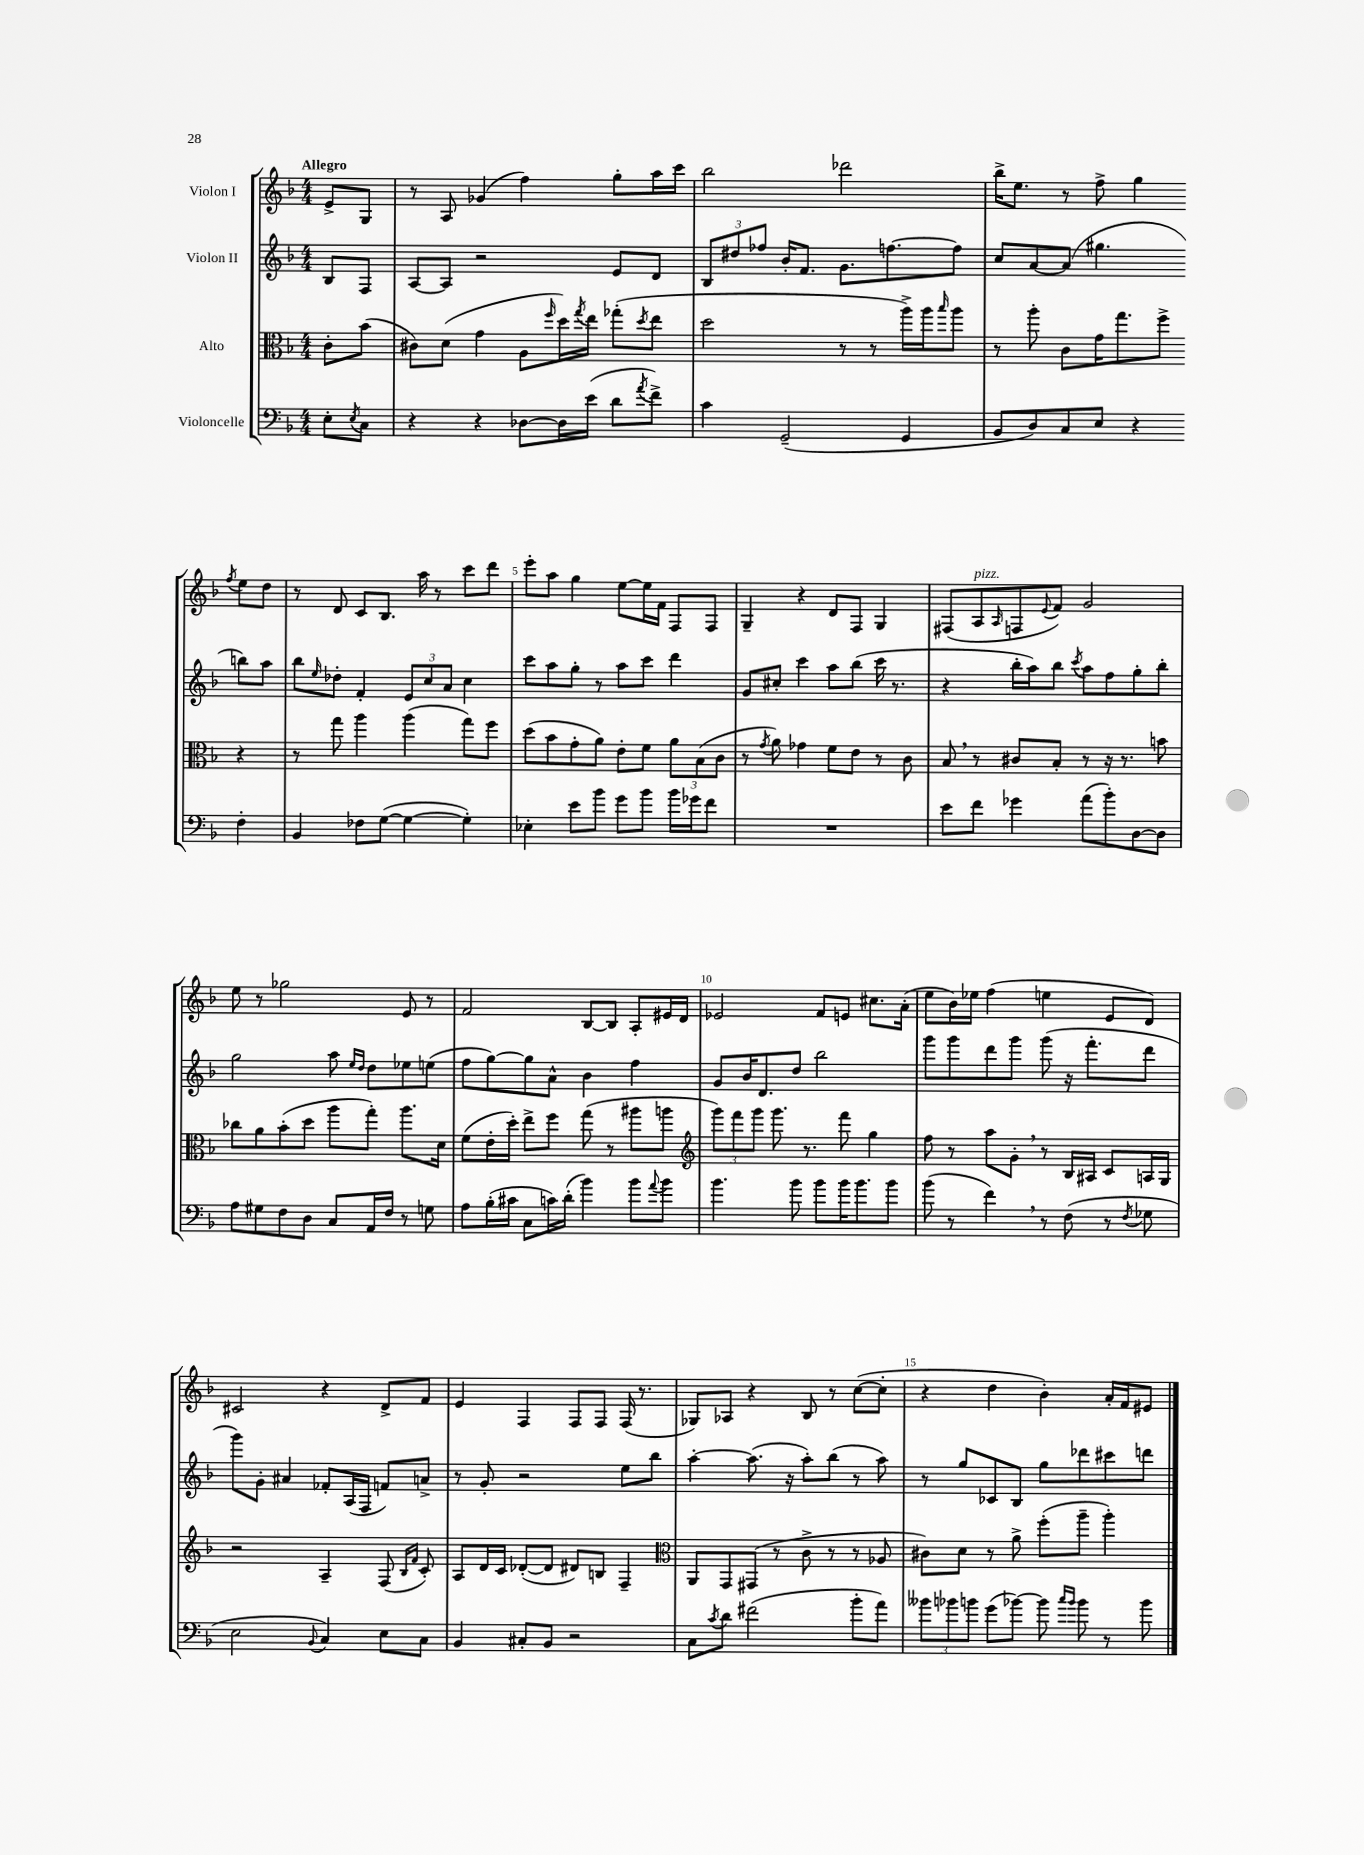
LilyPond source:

<<
\new StaffGroup <<
\new Staff = "s0" \with { instrumentName = "Violon I" } {
    \clef treble \key f \major \numericTimeSignature \time 4/4 \partial 4 \tempo "Allegro"
    e'8-> g8 |
    r8 a8 ges'4( f''4) g''8-. a''16 c'''16 |
    bes''2 des'''2 |
    bes''16-> e''8. r8 f''8-> g''4 \acciaccatura { f''8 } e''8 d''8 |
    r8 d'8 c'8 bes8. a''16 r8 c'''8 d'''8 |
    e'''8-. a''8 g''4 e''8~ e''16 f'16 f8 f8 |
    g4-- r4 d'8 f8 g4 |
    fis8( a8^\markup { \italic "pizz." } \grace { a16 } f8 \appoggiatura { e'8 } f'8) g'2 |
    e''8 r8 ges''2 e'8 r8 |
    f'2 bes8~ bes8 a8-. eis'16 d'16 |
    ees'2 f'8 e'8 cis''8. a'16-.( |
    e''8 bes'16) ees''16 f''4( e''4 e'8 d'8) |
    cis'2 r4 d'8-> f'8 |
    e'4 f4 f8 f8 f16( r8. |
    ges8) aes8 r4 bes8 r8 c''8~( c''8-. |
    r4 d''4 bes'4-.) a'16-. f'16 eis'8 \bar "|." |
}
\new Staff = "s1" \with { instrumentName = "Violon II" } {
    \clef treble \key f \major \numericTimeSignature \time 4/4 \partial 4
    bes8 f8 |
    a8~ a8 r2 e'8 d'8 |
    \tuplet 3/2 { bes8 dis''8 fes''8 } bes'16-. f'8. g'8. f''8.~ f''8 |
    c''8 a'8~ a'8( gis''4. b''8) a''8 |
    bes''8 \grace { e''16 } des''8-. f'4-. \tuplet 3/2 { e'8 c''8 a'8 } c''4 |
    c'''8 a''8 g''8-. r8 a''8 c'''8 d'''4 |
    g'8 cis''8-. c'''4 a''8 bes''8( c'''16 r8. |
    r4 bes''16-. a''16) bes''8 \acciaccatura { c'''8 } a''8 f''8 g''8-. bes''8-. |
    g''2 a''8 \grace { e''16 d''16 } d''8 ees''8 e''8( |
    f''8 g''8~) g''8 a'8-^ bes'4 f''4 |
    g'8 bes'16 d'8. d''8 bes''2 |
    g'''8 g'''8 d'''8 g'''8 g'''8( r16 f'''8.-. d'''8 |
    g'''8) g'8-. ais'4 fes'8-. a16( f16 f'8) a'8-> |
    r8 g'8-. r2 e''8 bes''8 |
    a''4~-. a''8.( r16 a''8-.) bes''8( r8 a''8) |
    r8 g''8 ces'8 bes8 g''8 des'''8 cis'''8 d'''8 \bar "|." |
}
\new Staff = "s2" \with { instrumentName = "Alto" } {
    \clef alto \key f \major \numericTimeSignature \time 4/4 \partial 4
    c'8-. bes'8( |
    cis'8) d'8( g'4 a8 \grace { f''16 } d''16) \acciaccatura { g''8 } e''16 ges''8-.( \acciaccatura { d''8 } e''8 |
    d''2 r8 r8 a''16->) a''16 \grace { bes''16 } a''8 |
    r8 a''8-. c'8 g'16 g''8. f''8-> r4 |
    r8 g''8 a''4 a''4( g''8) f''8 |
    d''8( bes'8 g'8-. a'8) e'8-. f'8 \tuplet 3/2 { a'8 bes8( c'8 } |
    r8 \acciaccatura { g'8 } a'8) ges'4 f'8 e'8 r8 c'8 |
    bes8 \breathe r8 cis'8 bes8-. r8 r16 r8. b'8 |
    ces''8 a'8 bes'8-.( d''8 a''8 g''8-.) a''8. d'16 |
    f'8( e'16-. d''16-.) e''8-> f''8 g''8( r8 ais''8 a''8 |
    \clef treble \tuplet 3/2 { g'''8) f'''8 g'''8 } g'''8. r8. f'''8 g''4 |
    f''8 r8 a''8 g'8-. \breathe r8 bes16 ais16 c'8 a16 g16 |
    r2 a4-- f8( \grace { bes16 f'16 } c'8-.) |
    a8 d'16 c'16 des'8~-.( des'8 dis'8) b8 f4-- |
    \clef alto a,8 g,8 gis,8( r8 c'8-> r8 r8 aes8 |
    cis'8) d'8 r8 a'8-> f''8-.( a''8-- a''4-.) \bar "|." |
}
\new Staff = "s3" \with { instrumentName = "Violoncelle" } {
    \clef bass \key f \major \numericTimeSignature \time 4/4 \partial 4
    e8-. \acciaccatura { e8 } c8 |
    r4 r4 des8~ des16 e'16( d'8 \acciaccatura { a'8 } f'8->) |
    c'4 g,2--( g,4 |
    bes,8 d8) c8 e8 r4 f4-. |
    bes,4 fes8 g8~( g4~ g4-.) |
    ees4-. e'8 bes'8 g'8 bes'8 bes'16 ges'16 f'8 |
    R1 |
    e'8 f'8 ges'4 a'8( bes'8-.) d8~ d8 |
    a8 gis8 f8 d8 c8 a,16 f16 r8 g8 |
    a8 bes16-.( cis'16 c8 c'16) d'16-.( bes'4) bes'8 \appoggiatura { a'8 } bes'8 |
    bes'4. bes'8 bes'8 bes'16 bes'8. bes'8 |
    bes'8( r8 f'4) \breathe r8 f8( r8 \acciaccatura { f8 } ges8 |
    e2 \appoggiatura { bes,8 } c4) e8 c8 |
    bes,4 cis8-. bes,8 r2 |
    c8 \acciaccatura { c'8 } d'8 fis'2( bes'8-. a'8) |
    \tuplet 3/2 { beses'8 bes'8 b'8 } g'8( bes'8~) bes'8 \grace { c''16 bes'16 } bes'8 r8 bes'8 \bar "|." |
}
>>
>>
\layout { \context { \Score \override BarNumber.break-visibility = ##(#f #t #t) barNumberVisibility = #(every-nth-bar-number-visible 5) } }
